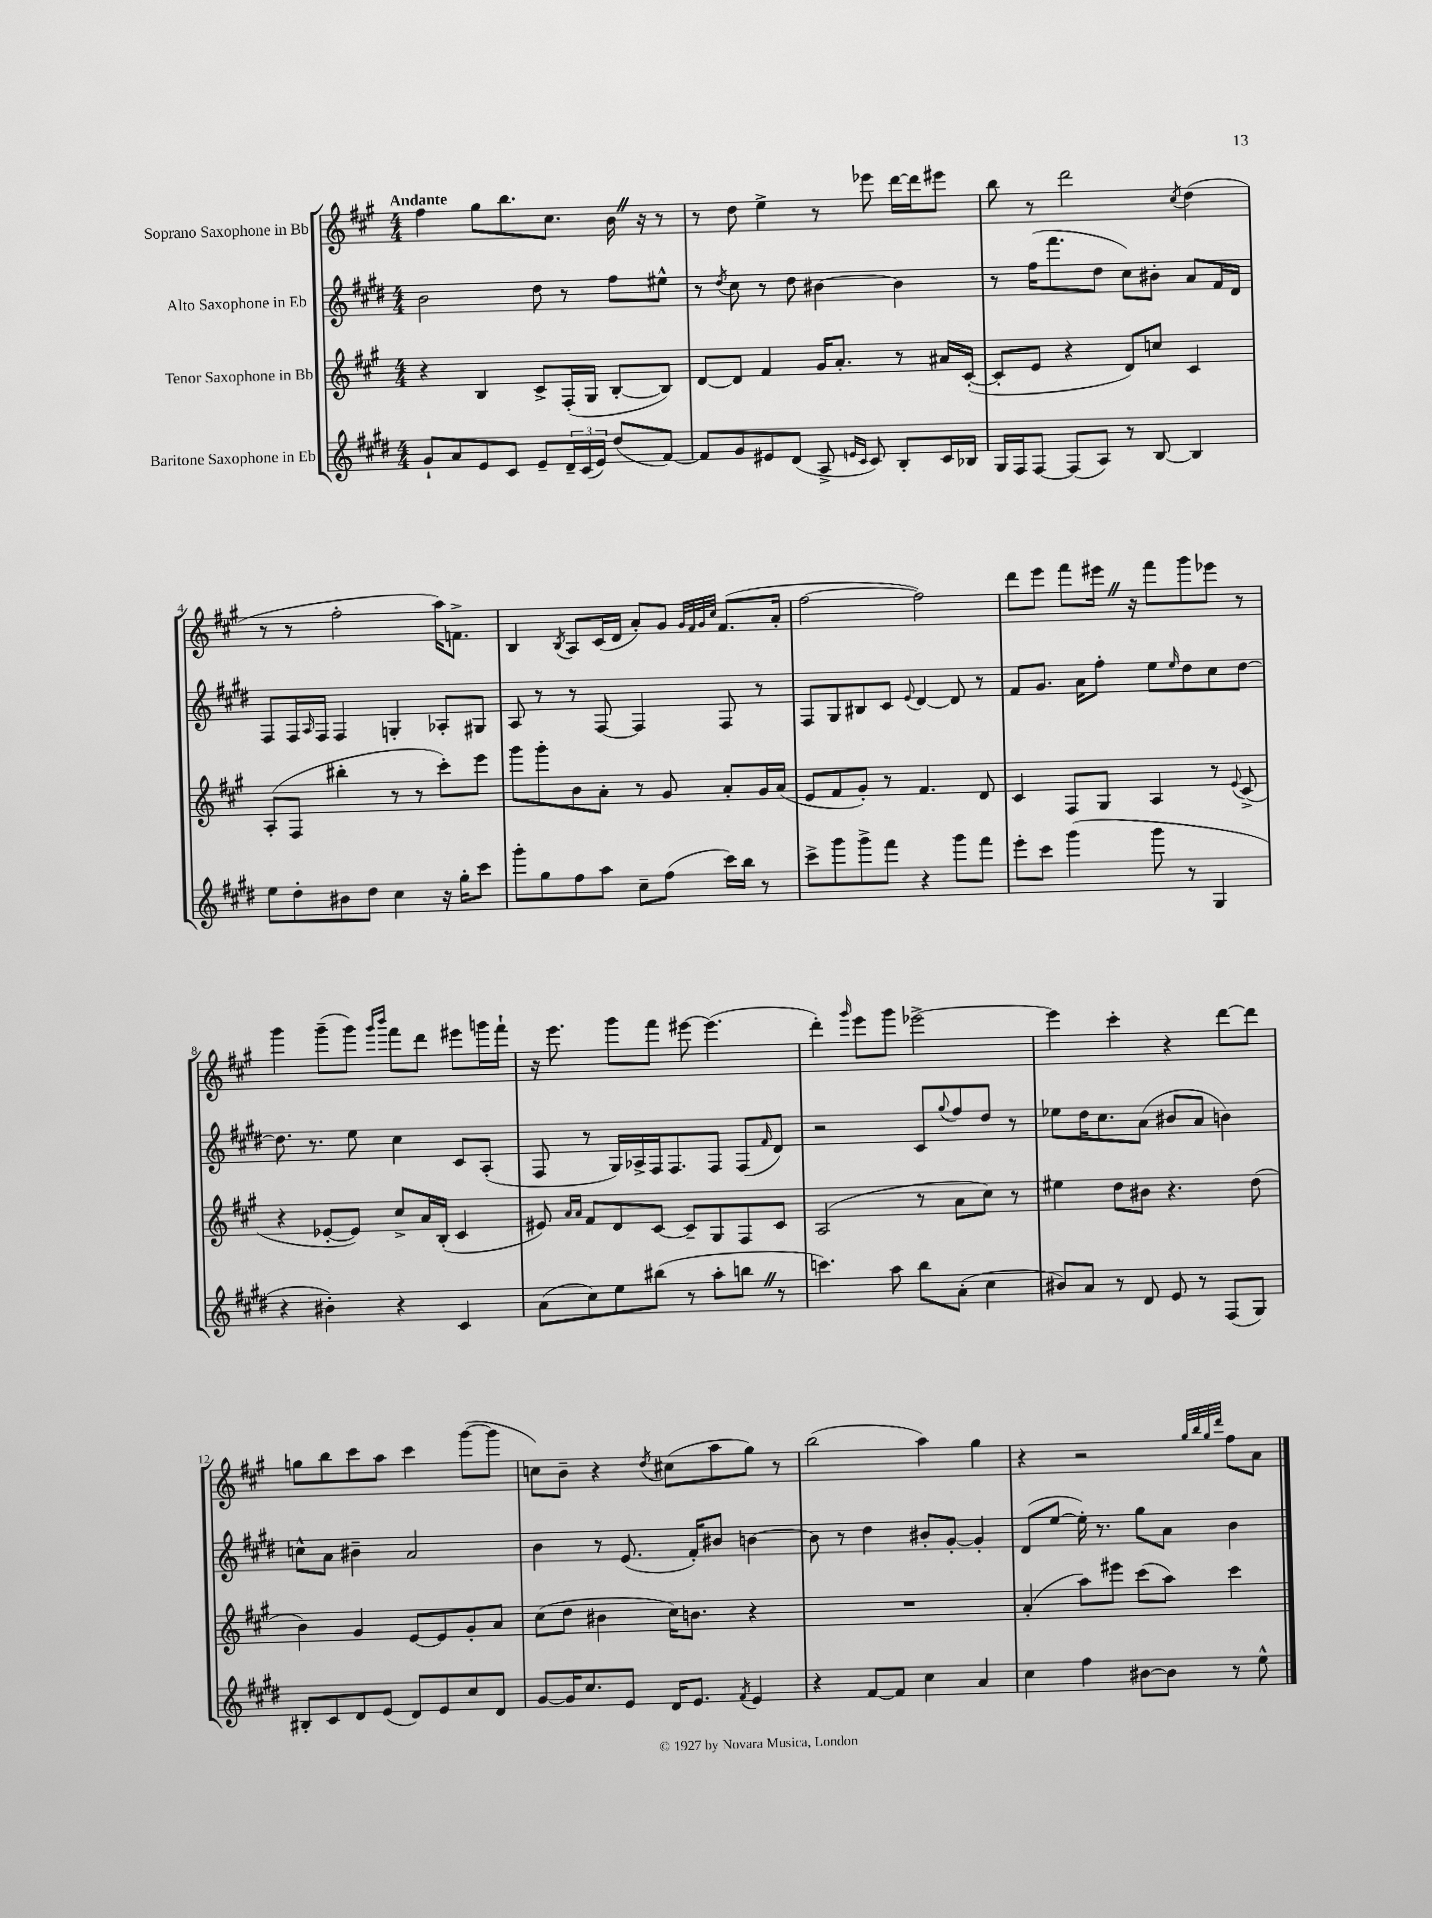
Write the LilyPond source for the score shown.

<<
\new StaffGroup <<
\new Staff = "s0" \with { instrumentName = "Soprano Saxophone in Bb" } {
    \clef treble \key a \major \numericTimeSignature \time 4/4 \tempo "Andante"
    fis''4 gis''8 b''8. cis''8. b'16 \once \override BreathingSign.text = \markup { \musicglyph "scripts.caesura.straight" } \breathe r16 r8 |
    r8 d''8 e''4-> r8 ees'''8 d'''16~ d'''16 eis'''8 |
    b''8 r8 d'''2 \acciaccatura { cis''8 } d''4( |
    r8 r8 fis''2-. a''16) f'8.-> |
    b4 \acciaccatura { b8 } a8 cis'16( d'16 a'8-.) gis'8 \grace { gis'32 fis'32 gis'32 cis''32 } fis'8.( a'16-. |
    fis''2~ fis''2) |
    d'''8 e'''8 fis'''8 eis'''16 \once \override BreathingSign.text = \markup { \musicglyph "scripts.caesura.straight" } \breathe r16 fis'''8 gis'''8 ees'''8 r8 |
    gis'''4 gis'''8--( gis'''8) \grace { gis'''16 b'''16 } fis'''8 d'''8 eis'''8 g'''16 fis'''16-! |
    r16 e'''8. gis'''8 fis'''8 eis'''8~ eis'''4.( |
    d'''4-.) \grace { gis'''16 } e'''8 gis'''8 ees'''2~-> |
    ees'''4 cis'''4-. r4 d'''8~ d'''8 |
    g''8 b''8 cis'''8 a''8 cis'''4 gis'''8~( gis'''8 |
    c''8) b'8-- r4 \acciaccatura { d''8 } cis''8( a''8 gis''8) r8 |
    b''2( a''4) gis''4 |
    r4 r2 \grace { gis''32 b''32 gis''32 d'''32 } fis''8 a'8 \bar "|." |
}
\new Staff = "s1" \with { instrumentName = "Alto Saxophone in Eb" } {
    \clef treble \key e \major \numericTimeSignature \time 4/4
    b'2 dis''8 r8 fis''8 eis''8-^ |
    r8 \acciaccatura { dis''8 } cis''8 r8 dis''8 bis'4~ bis'4 |
    r8 fis''16( fis'''8. dis''8 cis''8) bis'8-. a'8 fis'16 dis'16 |
    fis8 fis16 \grace { a16 } fis16 fis4 g4-. aes8-. gis8 |
    a8 r8 r8 fis8~ fis4 fis8 r8 |
    fis8 gis8 bis8 cis'8 \appoggiatura { e'8 } dis'4~ dis'8 r8 |
    fis'8 gis'8. a'16 fis''8-. e''8 \grace { e''16 } dis''8 cis''8 dis''8~ |
    dis''8. r8. e''8 cis''4 cis'8 a8-.( |
    fis8 r8 gis16) aes16-> fis16 fis8. fis8 fis8( \grace { fis'16 } dis'8) |
    r2 cis'8 \appoggiatura { gis''8 } fis''8 dis''8 r8 |
    ees''8 dis''16 cis''8. a'8( bis'8 a'8 b'4) |
    c''8-^ a'8 bis'4-- a'2 |
    b'4 r8 e'8.( fis'16-.) bis'8 b'4~ |
    b'8 r8 dis''4 bis'8-. gis'8~-. gis'4-. |
    dis'8( e''8~ e''16-.) r8. gis''8 a'8 b'4 \bar "|." |
}
\new Staff = "s2" \with { instrumentName = "Tenor Saxophone in Bb" } {
    \clef treble \key a \major \numericTimeSignature \time 4/4
    r4 b4 cis'8-> fis16-.( gis16 b8~-. b8) |
    d'8~ d'8 fis'4 gis'16 a'8.-. r8 ais'16 cis'16~-.( |
    cis'8-. e'8 r4 d'8) c''8 cis'4 |
    a8-.( fis8 bis''4-. r8 r8 cis'''8-.) e'''8 |
    gis'''8 gis'''8-. b'8 a'8-. r8 gis'8 a'8-. gis'16 a'16( |
    e'8 fis'8 gis'8-.) r8 fis'4. d'8 |
    cis'4 fis8 gis8 a4 r8 \appoggiatura { e'8 } cis'8->( |
    r4 ees'8~-. ees'8) cis''8-> a'16 b16-.( cis'4 |
    eis'8) \grace { a'16 a'16 } fis'8 d'8 cis'8~ cis'8-- gis8 fis8 cis'8 |
    a2( r8 a'8 cis''8) r8 |
    eis''4 d''8 bis'8 r4. d''8( |
    b'4) gis'4 e'8~ e'8 gis'8-. a'8 |
    cis''8( d''8 bis'4 cis''16) b'8. r4 |
    R1 |
    a'4-.( a''8) eis'''8 cis'''8( a''8) cis'''4 \bar "|." |
}
\new Staff = "s3" \with { instrumentName = "Baritone Saxophone in Eb" } {
    \clef treble \key e \major \numericTimeSignature \time 4/4
    gis'8-! a'8 e'8 cis'8 e'8-- \tuplet 3/2 { dis'16-- cis'16( e'16) } dis''8( fis'8~) |
    fis'8 gis'8 eis'8 dis'8( a8-> \grace { e'16 cis'16 } cis'8) b8-. cis'16 bes16 |
    gis16 fis16 fis8~ fis8( a8) r8 b8~ b4 |
    e''8 dis''8-. bis'8 dis''8 cis''4 r16 gis''16-. cis'''8 |
    gis'''8-. gis''8 fis''8 a''8 cis''8-- fis''8( cis'''16) b''16 r8 |
    cis'''8-> gis'''8 gis'''8-> fis'''8 r4 gis'''8 fis'''8 |
    e'''8-. cis'''8 gis'''4( gis'''8 r8 gis4 |
    r4 bis'4-.) r4 cis'4 |
    a'8( cis''8) e''8 bis''8( r8 a''8-. b''8 \once \override BreathingSign.text = \markup { \musicglyph "scripts.caesura.straight" } \breathe r8 |
    c'''4.) a''8 b''8 a'8-.( cis''4 |
    bis'8) a'8 r8 dis'8 e'8 r8 fis8( gis8) |
    bis8-. cis'8 dis'8 e'8( dis'8) e'8 cis''8 dis'8 |
    gis'8~ gis'16 cis''8. e'8 dis'16 e'8. \acciaccatura { fis'8 } e'4 |
    r4 fis'8~ fis'8 cis''4 a'4 |
    cis''4 fis''4 bis'8~ bis'8 r8 e''8-^ \bar "|." |
}
>>
>>
